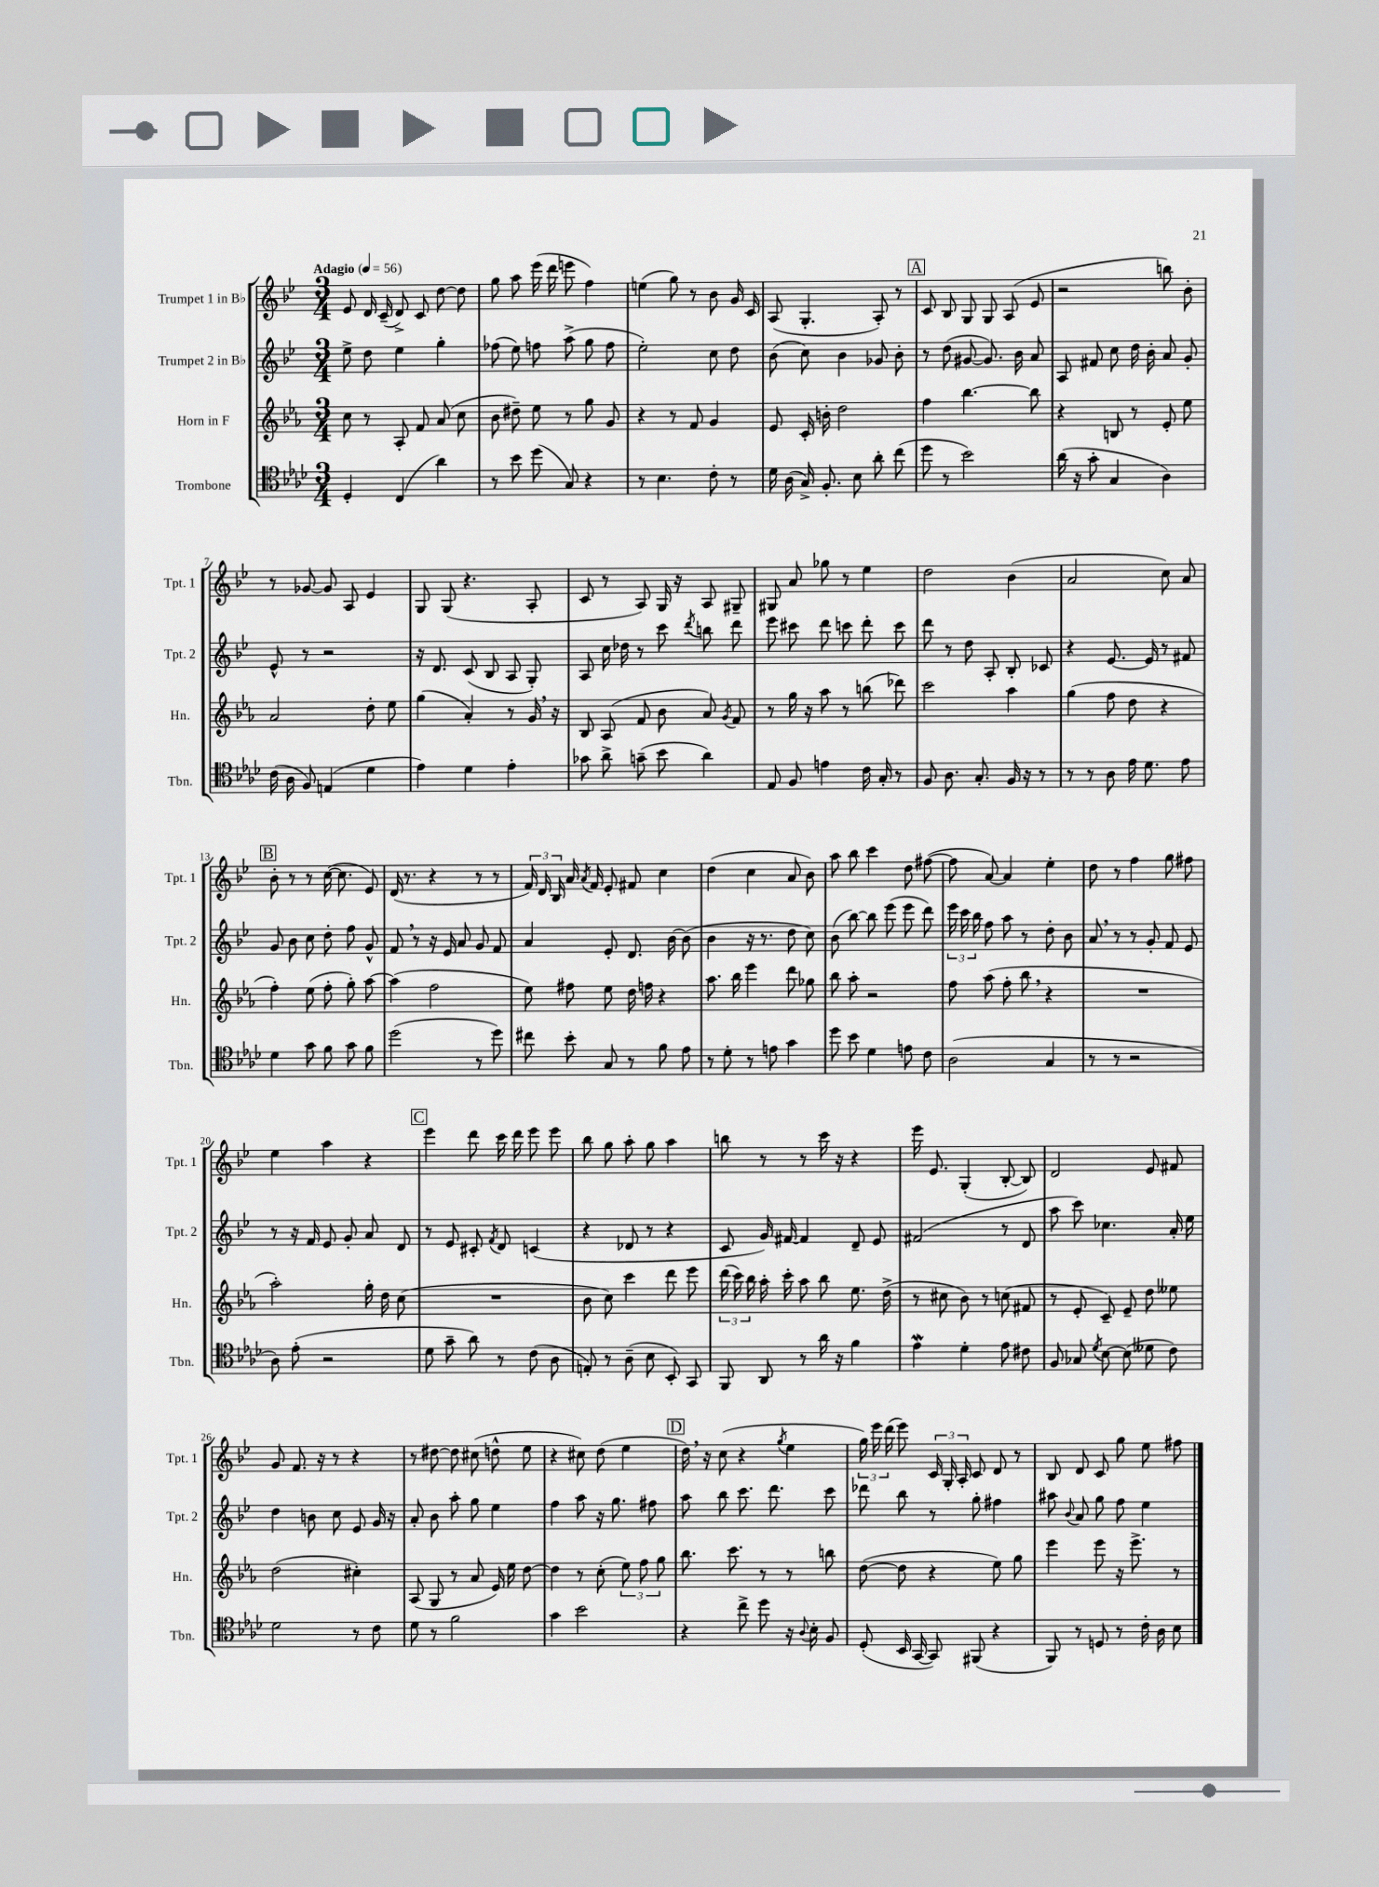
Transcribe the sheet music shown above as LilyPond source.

<<
\new StaffGroup <<
\new Staff = "s0" \with { instrumentName = "Trumpet 1 in Bb" shortInstrumentName = "Tpt. 1" } {
    \clef treble \key bes \major \numericTimeSignature \time 3/4 \tempo "Adagio" 4 = 56
    \autoBeamOff ees'8 d'16 c'16--( d'8->) c'8 d''8~ d''8 |
    g''8 a''8 ees'''16( d'''16 e'''8 f''4) |
    e''4( g''8) r8 bes'8 g'16 c'16 |
    a8( g4.-. a8-.) r8 |
    \mark \markup { \box "A" } c'8 bes8 g8 g8 a8( ees'8 |
    r2 b''8) bes'8-. |
    r8 ges'8~ ges'8 a8 ees'4 |
    g8 g8( r4. a8-. |
    c'8 r8 a8) g16 r16 a8 gis8-- |
    gis8 a'8 ges''8 r8 ees''4 |
    d''2 bes'4( |
    a'2 c''8) a'8 |
    \mark \markup { \box "B" } bes'8-. r8 r8 c''16~( c''8. ees'8) |
    d'16( r8. r4 r8 r8 |
    \tuplet 3/2 { f'16) d'16 bes16 } a'16 \acciaccatura { a'8 } f'16 ees'8-. fis'8 c''4 |
    d''4( c''4 a'8 bes'8) |
    a''8 bes''8 c'''4 d''8 fis''8~( |
    fis''8 a'8~) a'4 ees''4-. |
    d''8 r8 f''4 g''8 fis''8 |
    ees''4 a''4 r4 |
    \mark \markup { \box "C" } ees'''4 d'''8 c'''16 d'''16 ees'''8 ees'''8 |
    bes''8 g''8 a''8-. g''8 a''4 |
    b''8 r8 r8 c'''16 r16 r4 |
    ees'''16 ees'8. g4-.( bes8~-. bes8) |
    d'2 ees'8 fis'8 |
    g'8 f'8. r16 r8 r4 |
    r8 dis''8~ dis''8 cis''8( d''8-^ ees''8 |
    r4 cis''8) d''8( ees''4 |
    \mark \markup { \box "D" } d''16) \breathe r16 c''8( r4 \acciaccatura { g''8 } ees''4 |
    \tuplet 3/2 { g''16) ees'''16 d'''16( } ees'''8) \tuplet 3/2 { c'16 g16-. a16-. } c'8 d'8 r8 |
    bes8 d'8 c'8 g''8 ees''8 fis''8 \bar "|." |
}
\new Staff = "s1" \with { instrumentName = "Trumpet 2 in Bb" shortInstrumentName = "Tpt. 2" } {
    \clef treble \key bes \major \numericTimeSignature \time 3/4
    \autoBeamOff ees''8-> d''8 ees''4 g''4-. |
    fes''8( ees''8) f''8 a''8->( g''8 f''8 |
    ees''2-.) c''8 d''8 |
    bes'8( c''8) bes'4 ges'8 bes'8-. |
    \mark \markup { \box "A" } r8 d''8( gis'8~ gis'8.) bes'16 a'8 |
    a8 fis'8 c''8 d''16 bes'16-. a'8 g'8-. |
    ees'8-^ r8 r2 |
    r16 d'8. c'8( bes8 a8 g8-.) |
    a8 c''16 des''16 r8 c'''8 \acciaccatura { d'''8 } b''8 d'''8 |
    ees'''8 cis'''8 d'''8 c'''8 d'''8-. c'''8 |
    d'''8 r8 d''8 a8-. bes8-. ces'8 |
    r4 ees'8.~ ees'16 r8 fis'8 |
    \mark \markup { \box "B" } g'8 bes'8 c''8 d''8-. f''8 g'8-^ |
    f'8 \breathe r8 r16 ees'16 a'8 g'8 f'8 |
    a'4 ees'8-. d'8. bes'16~ bes'8( |
    bes'4 r16 r8. d''8 c''8) |
    bes'8( bes''8~) bes''8 ees'''8( ees'''8 d'''8) |
    \tuplet 3/2 { ees'''16 c'''16 bes''16 } f''8 a''8 r8 d''8-. bes'8 |
    a'8 \breathe r8 r8 g'8-. f'8 ees'8 |
    r8 r16 f'16 ees'8 g'8-. a'8 d'8 |
    \mark \markup { \box "C" } r8 ees'8 cis'8-. \acciaccatura { f'8 } d'8 c'4( |
    r4 des'8 r8 r4 |
    c'8 g'16) fis'16~ fis'4 d'8-- ees'8 |
    fis'2( r8 d'8 |
    a''8 c'''8) ces''4. a'16-. ees''16 |
    d''4 b'8 c''8 ees'8 g'16 r16 |
    a'8-. bes'8 a''8-. g''8 ees''4 |
    f''4 a''8 r16 g''8. fis''8 |
    \mark \markup { \box "D" } a''8 bes''8 c'''8. d'''8. c'''8 |
    des'''8 bes''8 r8 g''8-. fis''4 |
    ais''8 \appoggiatura { bes'8 } a'8 g''8 f''8 ees''4 \bar "|." |
}
\new Staff = "s2" \with { instrumentName = "Horn in F" shortInstrumentName = "Hn." } {
    \clef treble \key ees \major \numericTimeSignature \time 3/4
    \autoBeamOff c''8 r8 aes8-. f'8 aes'8( c''8 |
    bes'8 dis''8--) ees''8 r8 g''8 g'8 |
    r4 r8 f'8 g'4 |
    ees'8 c'16-. b'16-. d''2 |
    \mark \markup { \box "A" } f''4 bes''4.~ bes''8 |
    r4 b8 r8 ees'8-. ees''8 |
    aes'2 d''8-. ees''8 |
    g''4( aes'4-.) r8 g'16 \breathe r16 |
    bes8 aes8( f'8 bes'8 aes'8) \acciaccatura { g'8 } f'8 |
    r8 g''16 r16 aes''8 r8 b''8( des'''8) |
    c'''2 aes''4 |
    g''4( f''8 d''8 r4 |
    \mark \markup { \box "B" } f''4-.) ees''8( f''8-. g''8-.) aes''8~ |
    aes''4( f''2 |
    ees''8) fis''8 ees''8 d''16 f''16 r4 |
    aes''8. bes''16 ees'''4 d'''8 ges''8 |
    bes''8 aes''8-. r2 |
    f''8 aes''8( f''8-. bes''8 \breathe r4 |
    R2. |
    aes''2-.) g''16-. d''16 c''8( |
    \mark \markup { \box "C" } R2. |
    bes'8 c''8) c'''4 d'''8 ees'''8 |
    \tuplet 3/2 { d'''16( c'''16) bes''16 } aes''16-. c'''16-. aes''8 bes''8 ees''8. d''16->( |
    r8 cis''8 bes'8) r8 c''8( fis'8 |
    r8 ees'8-. c'8--) ees'8-- d''8 eeses''8 |
    d''2( cis''4-.) |
    aes8( g8 r8 aes'8 ees'16) ees''16 d''8~ |
    d''4 r8 c''8-.( \tuplet 3/2 { ees''8) f''8 g''8 } |
    \mark \markup { \box "D" } bes''8. c'''8. r8 r8 b''8 |
    d''8~( d''8 r4 ees''8) g''8 |
    ees'''4 ees'''8 r16 ees'''8.-> r8 \bar "|." |
}
\new Staff = "s3" \with { instrumentName = "Trombone" shortInstrumentName = "Tbn." } {
    \clef tenor \key aes \major \numericTimeSignature \time 3/4
    \autoBeamOff des4-. c4( aes'4) |
    r8 bes'8 des''8( g8) r4 |
    r8 bes4. c'8-. r8 |
    des'16 aes16( g16->) f8.-. bes8 aes'8-. c''8( |
    \mark \markup { \box "A" } des''8 r8 bes'2) |
    aes'16( r16 g'8-. g4 aes4) |
    c'16( aes16 f8) e4( des'4 |
    ees'4) des'4 ees'4-. |
    ges'8 aes'8-> g'8--( bes'8 aes'4) |
    ees8 f8 e'4 c'16 g16-. r8 |
    f8 aes8. g8.-. f16 r16 r8 |
    r8 r8 aes8 ees'16 des'8. ees'8 |
    \mark \markup { \box "B" } des'4 g'8 f'8 g'8 f'8 |
    des''2( r8 des''8) |
    cis''8 bes'8-. g8 r8 f'8 ees'8 |
    r8 des'8-. r8 e'8 g'4 |
    des''8 bes'8 des'4 e'8 c'8 |
    aes2( g4 |
    r8 r8 r2 |
    aes8) ees'8-.( r2 |
    \mark \markup { \box "C" } des'8 g'8-- aes'8) r8 c'8( aes8 |
    e8-.) r8 aes8--( bes8 bes,8-.) g,8 |
    f,8 aes,8 r8 aes'16 r16 f'4 |
    ees'4\mordent des'4-. ees'8 cis'8 |
    f8 ges8 \acciaccatura { des'8 } bes8~ bes8( deses'8 c'8) |
    des'2 r8 c'8 |
    des'8 r8 f'2 |
    g'4 bes'2 |
    \mark \markup { \box "D" } r4 c''8-> des''8 r16 \appoggiatura { aes8 } bes16-. f8 |
    des8-.( bes,16 g,16~ g,8) fis,8( r4 |
    f,8) r8 d8 r8 c'16-. aes16 bes8 \bar "|." |
}
>>
>>
